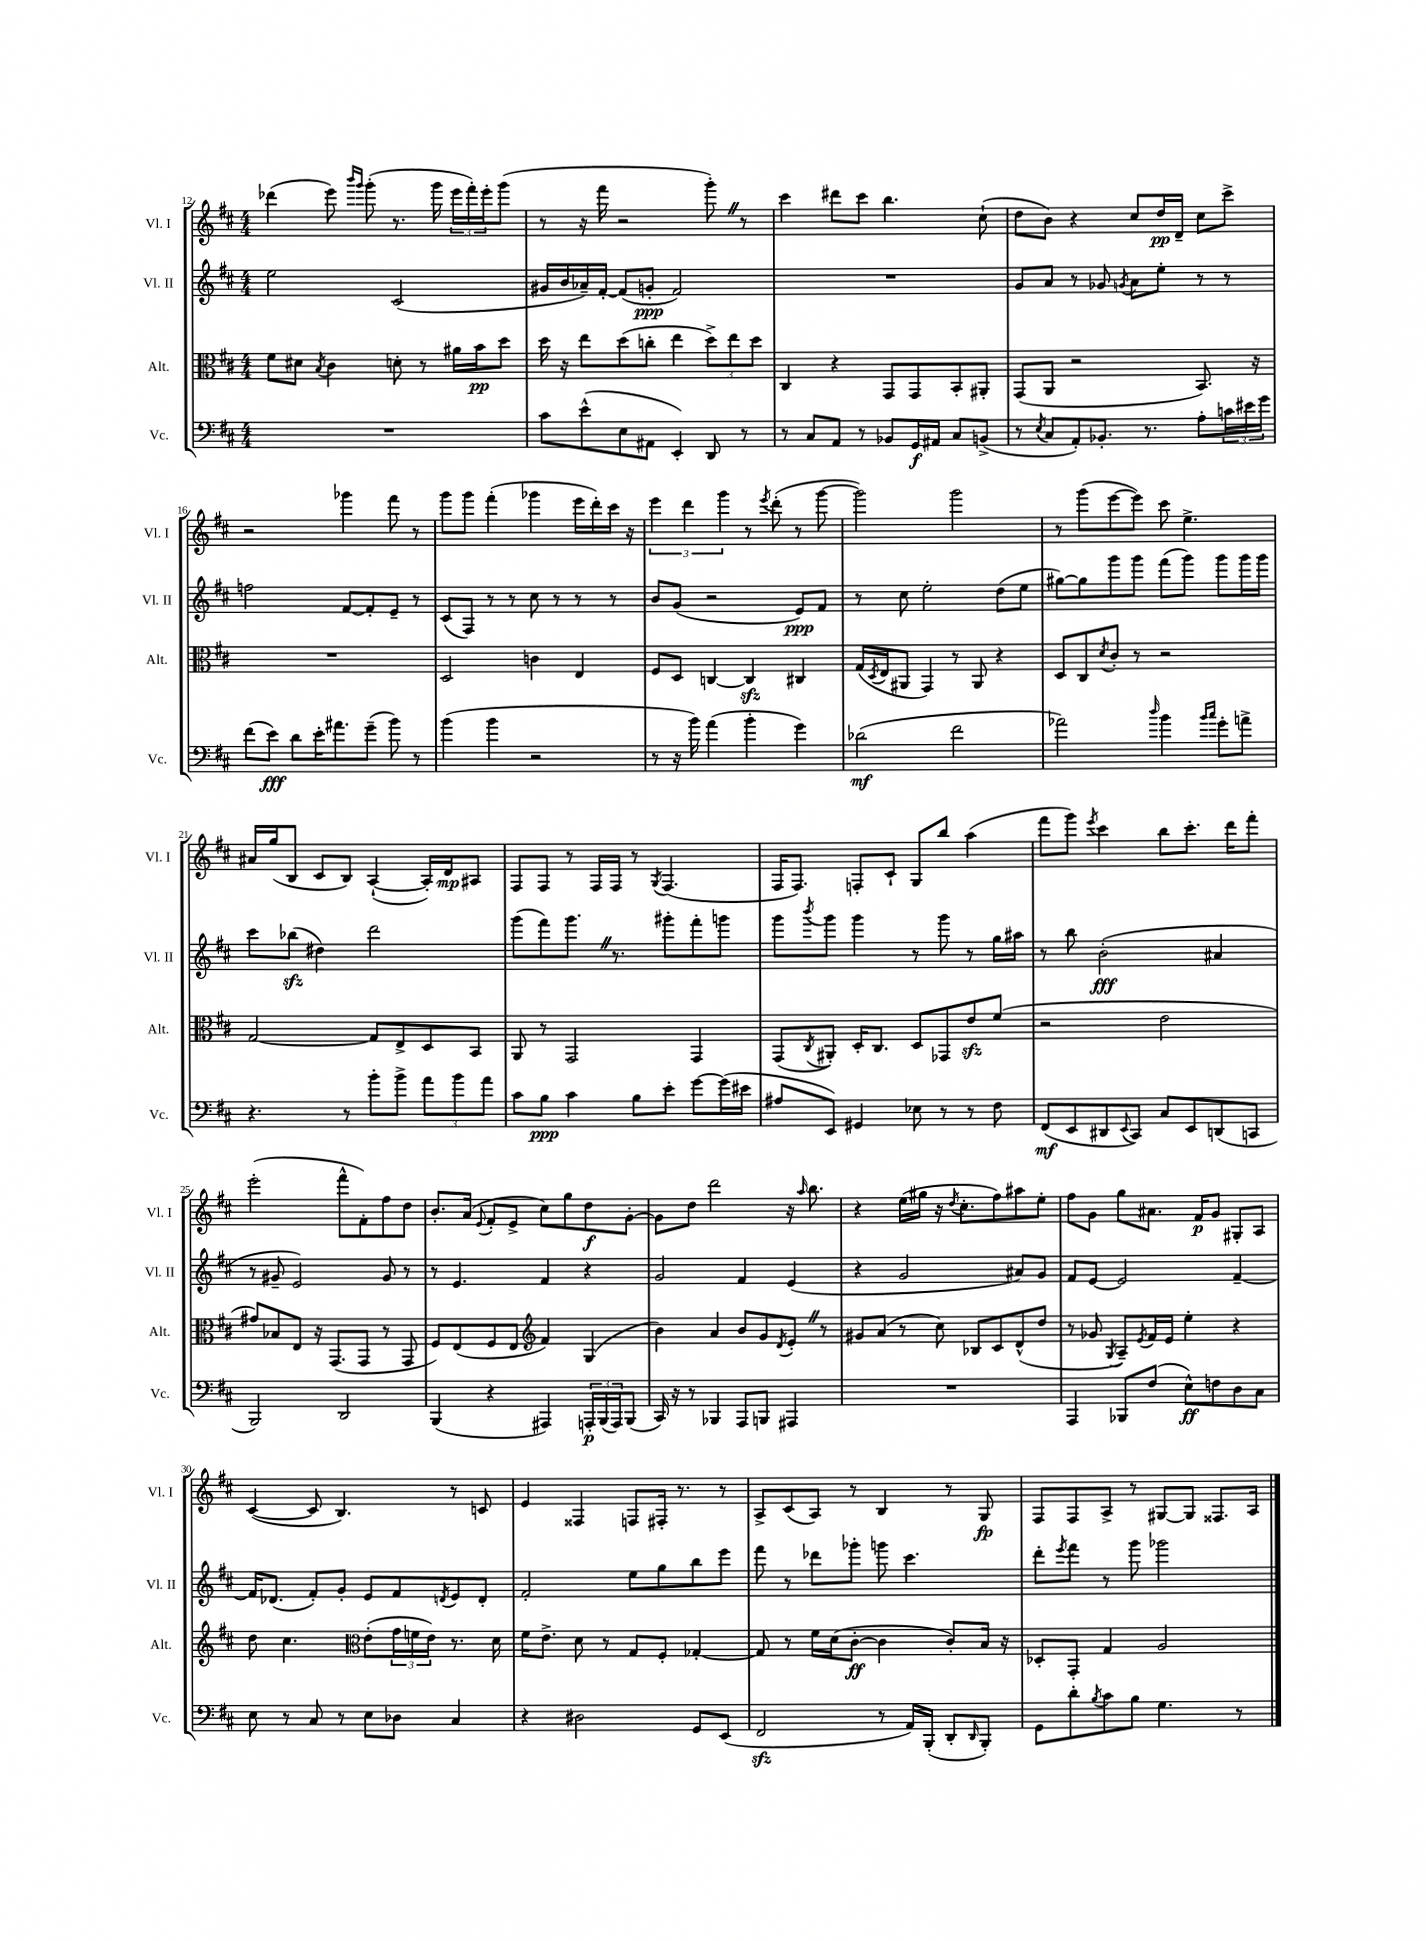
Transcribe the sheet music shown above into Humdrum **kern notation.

**kern	**kern	**kern	**kern
*staff4	*staff3	*staff2	*staff1
*clefF4	*clefC3	*clefG2	*clefG2
*k[f#c#]	*k[f#c#]	*k[f#c#]	*k[f#c#]
*M4/4	*M4/4	*M4/4	*M4/4
1r	8f#\L	2ee\	(4ddd-\
.	8d#\J	.	.
.	8qB/	.	.
.	4c#\	.	8eee\)
.	.	.	16qqbbb/LL
.	.	.	16qqggg/JJ
.	.	.	(8ggg'\
.	8d'\	(2c#/	8.r
.	8r	.	.
.	.	.	16ggg\
.	16a#\LL	.	24eee\LL
.	.	.	24fff#'\)
.	16b\J	.	.
.	.	.	24eee'\J
.	8dd\J	.	(8ggg\J
=	=	=	=
8c#\L	16dd\	16g#/LL	8r
.	16r	16b/	.
(8e^^\	8ee\L	16a-~/)	16r
.	.	[16f#'/JJ	16fff#\
8E\	(8dd\	(8f#/]L	2r
8AA#\J	8cc'\J	8g'/J	.
4EE'/)	4ee\	2f#/)	.
8DD/	12dd^\L)	.	8ggg'\)
.	12ee\	.	.
8r	.	.	8r
.	12dd\J	.	.
=	=	=	=
8r	4C#/	1r	4ccc#\
8C#/L	.	.	.
8AA/J	4r	.	8ddd#\L
8r	.	.	8ccc#\J
8BB-/L	8GG/L	.	4.bb\
16GG/L	8GG/	.	.
16AA#/JJ	.	.	.
8C#/L	8BB'/	.	.
(8BB^/J	8AA#'/J	.	(8cc#`\
=	=	=	=
8r	(8GG/L	8g/L	8dd\L
8qE/	.	.	.
8C#/L	8AA/J	8a/J	8b\J)
8AA'/)	2r	8r	4r
8.BB-'/J	.	8g-/	.
.	.	8qg/	.
.	.	8a\L	8cc#/L
8.r	.	.	.
.	.	8ee'\J	16dd/L
.	.	.	16d~/JJ
8A'\L	8.BB/)	8r	8cc#\L
24c\L	.	8r	8ccc#^\J
24e#\	.	.	.
.	16r	.	.
24g\JJ	.	.	.
=	=	=	=
(8f#\L	1r	2ff\	2r
8e\J)	.	.	.
8d\L	.	.	.
16e'\K	.	.	.
8.a#\	.	.	.
.	.	[8f#/L	4ggg-\
(8g~\J	.	8f#'/]	.
8b\)	.	8e~/J	8fff#\
8r	.	8r	8r
=	=	=	=
(4b\	2D/	(8c#/L	8ggg\L
.	.	8F#/J)	8ggg\J
4b\	.	8r	(4fff#'\
.	.	8r	.
2r	4c\	8cc#\	4ggg-\
.	.	8r	.
.	4E/	8r	16eee\LL
.	.	.	16ddd'\)
.	.	8r	16ccc#\JJ
.	.	.	16r
=	=	=	=
8r	8F#/L	8b/L	6eee\
16r	8D/J	(8g/J	.
.	.	.	6ddd\
16b\)	.	.	.
(4a\	[4C/	2r	.
.	.	.	6ggg\
4b'\	4C/]	.	8r
.	.	.	8qeee/
.	.	.	(8ddd'\
4g\)	4C#/	8e/L)	8r
.	.	8f#/J	[8ggg\
=	=	=	=
(2d-\	(16G/LL	8r	2ggg\])
.	8qD/	.	.
.	16E/J	.	.
.	8AA#/J	8cc#\	.
.	4GG/)	2ee'\	.
2f#\	8r	.	2ggg\
.	8AA#/	.	.
.	4r	(8dd\L	.
.	.	8ee\J	.
=	=	=	=
2a-\)	8D/L	[8gg#\L)	8r
.	8C#/	8gg#\]	(8ggg\L
.	8qd/	.	.
.	8c#'/J	8ggg\	[8eee\
.	8r	8ggg\J	8eee\]J)
16qqdd/	.	.	.
4b\	2r	(8fff#\L	8ccc#\
.	.	8ggg\J)	4.ee^\
16qqb/LL	.	.	.
16qqcc#/JJ	.	.	.
8g'\L	.	8ggg\L	.
8a^\J	.	16ggg\L	.
.	.	16ggg\JJ	.
=	=	=	=
4.r	[2G/	8ccc#\L	16a#/LL
.	.	.	(16gg/J
.	.	(8bb-\J	8B/J
.	.	4dd#\)	8c#/L
8r	.	.	8B/J)
8b'\L	8G/]L	2ddd\	([4A`/
8b^\J	8E^/	.	.
12a\L	8D/	.	16A'/]LL)
.	.	.	16d/J
12b\	.	.	.
.	8BB/J	.	8A#/J
12a\J	.	.	.
=	=	=	=
8c#\L	8AA/	(8ggg\L	8F#/L
8B\J	8r	8fff#\)	8F#/J
4c#\	2GG/	8.ggg\J	8r
.	.	.	16F#/LL
.	.	8.r	16F#/JJ
8B\L	.	.	8r
.	.	.	8qG/
8e'\J	.	8ggg#'\L	(4.F#/
[8g\L	4GG/	8fff#'\	.
(16g\]L	.	8ggg\J	.
16e#\JJ	.	.	.
=	=	=	=
8A#/L	(8GG/L	8ggg\L	16F#/LK
.	.	.	8.F#/J)
.	8qC#/	8qbbb/	.
8EE/J)	8AA#'/J)	8ggg\J	.
4GG#/	16D'/LK	4ggg\	8F'/L
.	8.C#/J	.	.
.	.	.	8c#`/J
8E-\	8D/L	8r	8G/L
8r	8GG-/	8ggg\	8bb/J
8r	8e/	8r	(4aa\
8F#\	(8f#/J	16gg\LL	.
.	.	16aa#\JJ	.
=	=	=	=
(8FF#/L	2r	8r	8fff#\L
8EE/	.	8bb\	8ggg\J)
.	.	.	8qeee/
8DD#/	.	(2b'\	4ccc#\
8qqEE/	.	.	.
8CC#/J)	.	.	.
8C#/L	2e\	.	8bb\L
8EE/	.	.	8.ccc#'\J
(8DD/	.	4a#/	.
.	.	.	16ddd\LK
8CC/J	.	.	8fff#'\J
=	=	=	=
2BBB/)	8g#/L)	8r	(2eee'\
.	8B-/	8g#~/	.
.	8E/J	2e/)	.
.	16r	.	.
.	(8.GG/L	.	.
2DD/	.	.	8fff#^^\L
.	8GG/J	.	8f#'\)
.	8r	8g#/	8ff#\
.	8GG/	8r	8dd\J
=	=	=	=
(4BBB/	8F#/L)	8r	8.b'/L
.	(8E/	4.e/	.
.	.	.	(16a/Jk
.	.	.	8qqe/
4r	8F#/	.	8f#'/L
.	8E/J	.	8e^/J
*	*clefG2	*	*
4AAA#/)	4f#/)	4f#/	8cc#\L)
.	.	.	8gg\
24AAA'/LL	(4G/	4r	8dd\
(24BBB/	.	.	.
24AAA/J)	.	.	.
(8BBB/J	.	.	[8g'\J
=	=	=	=
16CC#/)	4b\)	2g/	8g\]L
16r	.	.	.
8r	.	.	8dd\J
4BBB-/	4a/	.	2ddd\
8AAA/L	8b/L	4f#/	.
8BBB/J	8g/	.	.
.	8qd/	.	.
4AAA#/	8e'/J	(4e/	16r
.	.	.	16qqaa/
.	.	.	8.bb\
.	8r	.	.
=	=	=	=
1r	8g#/L	4r	4r
.	(8a/J	.	.
.	8r	2g/	(16ee\LL
.	.	.	16gg#\JJ
.	8cc#\)	.	16r
.	.	.	8qdd/
.	.	.	8.cc#'\L
.	8B-/L	.	.
.	8c#/	.	8ff#\)
.	(8d^^/	8a#/L)	8aa#\
.	8dd/J	8g/J	8ee'\J
=	=	=	=
4AAA/	8r	8f#/L	8ff#\L
.	8g-/	[8e/J	8g\J
.	8qG/	.	.
8BBB-/L	8A~/L)	2e/]	8gg\L
.	8qe/	.	.
(8F#/J	16f#/L	.	8.a#\J
.	16e/JJ	.	.
8E^^\L)	4ee'\	.	.
.	.	.	16f#/LK
8F\	.	.	8g/J
8D\	4r	[4f#~/	8G#'/L
8C#\J	.	.	8A/J
=	=	=	=
8E\	8dd\	16f#/]LK	([4c#/
.	.	(8.d-/J	.
8r	4.cc#\	.	.
8C#/	.	8f#'/L)	8c#/]
8r	.	8g'/J	4.B/)
*	*clefC3	*	*
8E\L	(8e'\L	8e/L	.
8D-\J	24g\L	8f#/	.
.	24f\	.	.
.	24e\JJ)	.	.
.	.	8qd/	.
4C#/	8.r	8e/	8r
.	.	8d'/J	8c/
.	16d\	.	.
=	=	=	=
4r	16f#\LK	2f#'/	4e/
.	8.e^\J	.	.
2D#\	8d\	.	4F##/
.	8r	.	.
.	8G/L	8ee\L	8F/L
.	8F#'/J	8gg\	16F#'/Jk
.	.	.	8.r
8GG/L	[4G-'/	8bb\	.
(8EE/J	.	8eee\J	8r
=	=	=	=
2FF#/	8G-/]	8fff#\	8A^/L
.	8r	8r	(8c#/
.	16f#\LL	8ddd-\L	8A/J)
.	(16d\J	.	.
.	[8c#'\J	8ggg-'\J	8r
8r	4c#\]	8ggg\	4B/
16AA/LL)	.	4.ccc#\	.
(16BBB'/JJ	.	.	.
8DD'/L	8c#'/L)	.	8r
16qqDD/	.	.	.
8BBB'/J)	16B/Jk	.	8G/
.	16r	.	.
=	=	=	=
8GG\L	8D-'/L	8ddd'\L	8F#/L
.	.	8qeee/	.
8d'\	8GG'/J	8fff#\J	8F#/
8qB/	.	.	.
8c#\	4G/	8r	8A^/J
8B\J	.	8ggg\	8r
4.G\	2A/	2ggg-\	[8G#/L
.	.	.	8G#/]J
.	.	.	8.F##/L
8r	.	.	.
.	.	.	16A/Jk
==	==	==	==
*-	*-	*-	*-
